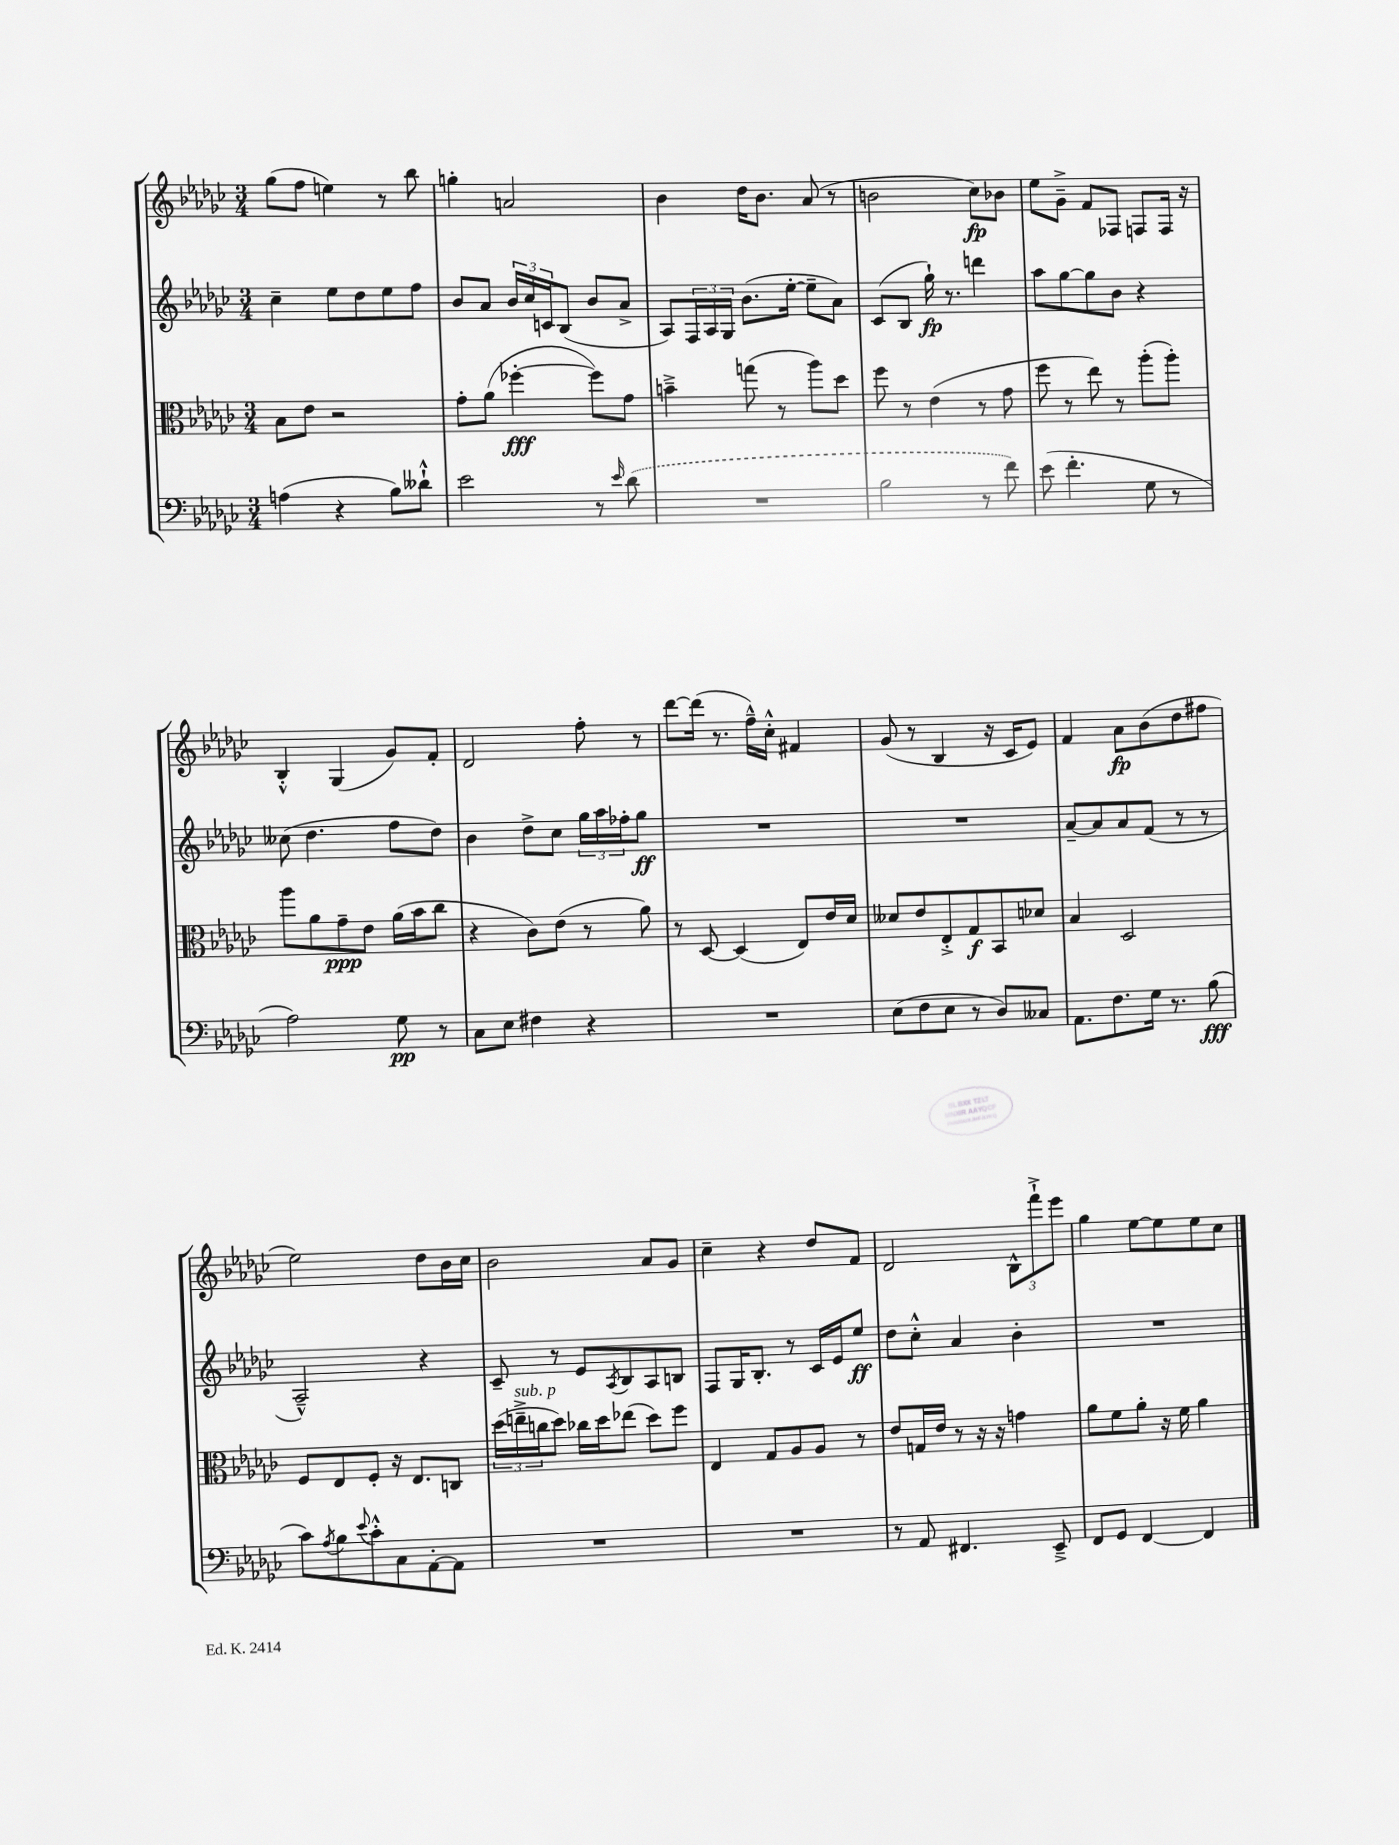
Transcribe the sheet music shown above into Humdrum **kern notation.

**kern	**kern	**kern	**kern
*staff4	*staff3	*staff2	*staff1
*clefF4	*clefC3	*clefG2	*clefG2
*k[b-e-a-d-g-c-]	*k[b-e-a-d-g-c-]	*k[b-e-a-d-g-c-]	*k[b-e-a-d-g-c-]
*M3/4	*M3/4	*M3/4	*M3/4
(4A	8B-	4cc-~	(8gg-
.	8e-	.	8ff
4r	2r	8ee-	4ee)
.	.	8dd-	.
8B-)	.	8ee-	8r
8d--`^^	.	8ff	8bb-
=	=	=	=
2e-	8g-'	8b-	4gg'
.	(8a-	8a-	.
.	[4ff-'	24b-	2a
.	.	24cc-	.
.	.	24c	.
.	.	(8B-	.
8r	8ff-])	8b-	.
16qqe-	.	.	.
(8d-	8g-	8a-^	.
=	=	=	=
2.r	4b~^	8A-)	4b-
.	.	24F	.
.	.	24A-	.
.	.	24G-	.
.	(8gg	(8.b-	16dd-
.	.	.	8.b-
.	8r	.	.
.	.	[16ee-'	.
.	8aa-)	8ee-~]	(8a-
.	8dd-	8a-)	8r
=	=	=	=
2B-	8ff	(8c-	2b
.	8r	8B-	.
.	(4e-	16gg-`)	.
.	.	8.r	.
8r	8r	4ddd	8cc-)
8f)	8g-	.	8b-
=	=	=	=
(8e-	8ff	8aa-	8ee-
4.f'	8r	[8gg-	8g-~^
.	8ee-)	8gg-]	8f
.	8r	8b-	8F-
8G-	(8aa-'	4r	8F
8r	8aa-')	.	16F
.	.	.	16r
=	=	=	=
2A-)	8aa-	(8cc--	4B-'^^
.	8a-	4.dd-	.
.	8g-~	.	(4G-
.	8e-	.	.
8G-	(16a-	8ff	8g-)
.	16b-	.	.
8r	8cc-	8dd-)	8f'
=	=	=	=
8C-	4r	4b-	2d-
8E-	.	.	.
4F#	8c-)	8dd-^	.
.	(8e-	8cc-	.
4r	8r	24gg-	8ff'
.	.	24aa-	.
.	.	24ff-'	.
.	8a-)	8gg-	8r
=	=	=	=
2.r	8r	2.r	[8ddd-
.	[8D-	.	(16ddd-]
.	.	.	8.r
.	(4D-]	.	.
.	.	.	16ff~^^)
.	.	.	16cc-'^^
.	8E-)	.	4f#
.	16e-	.	.
.	16d-	.	.
=	=	=	=
(8E-	8d--	2.r	(8g-
8F	8e-	.	8r
8E-	8E-'^	.	4B-
8r	8G-	.	.
8D-)	8BB-	.	16r
.	.	.	16c-
8C--	8d-	.	8e-)
=	=	=	=
8.AA-	4B-	[8a-~	4f
.	.	8a-]	.
8.F	.	.	.
.	2D-	8a-	8a-
16G-	.	(8f	(8b-
8.r	.	.	.
.	.	8r	8dd-
(8B-	.	8r	8ff#
=	=	=	=
8c-)	8F	2A-~^^)	2ee-)
8qA-	.	.	.
8B-	8E-	.	.
8qqe-	.	.	.
8c-'^^	8F'	.	.
8C-	16r	.	.
.	8.E-	.	.
[8AA-'	.	4r	8dd-
8AA-]	8C	.	16b-
.	.	.	16cc-
=	=	=	=
2.r	(24dd-	8c-~	2b-
.	24ee~^	.	.
.	24cc	.	.
.	8dd-)	8r	.
.	16cc-	8e-	.
.	16dd-	.	.
.	.	8qA-	.
.	(8ee-	8B-	.
.	8dd-)	8A-	8a-
.	8ff	8B	8g-
=	=	=	=
2.r	4E-	8F	4cc-~
.	.	16G-	.
.	.	8.B-'	.
.	8G-	.	4r
.	8A-	8r	.
.	8A-	16c-	8dd-
.	.	16e-	.
.	8r	8ee-	8f
=	=	=	=
8r	8e-	8dd-	2d-
8AA-	16G	8cc-'^^	.
.	16e-	.	.
4.FF#	8r	4a-	.
.	16r	.	.
.	16r	.	.
.	4g	4b-'	12B-^^
.	.	.	12fff`^
8EE-~^	.	.	.
.	.	.	12eee-
=	=	=	=
8FF	8a-	2.r	4gg-
8GG-	8f	.	.
[4FF	8a-'	.	[8ee-
.	16r	.	8ee-]
.	16f	.	.
4FF]	4a-	.	8ee-
.	.	.	8cc-
==	==	==	==
*-	*-	*-	*-
